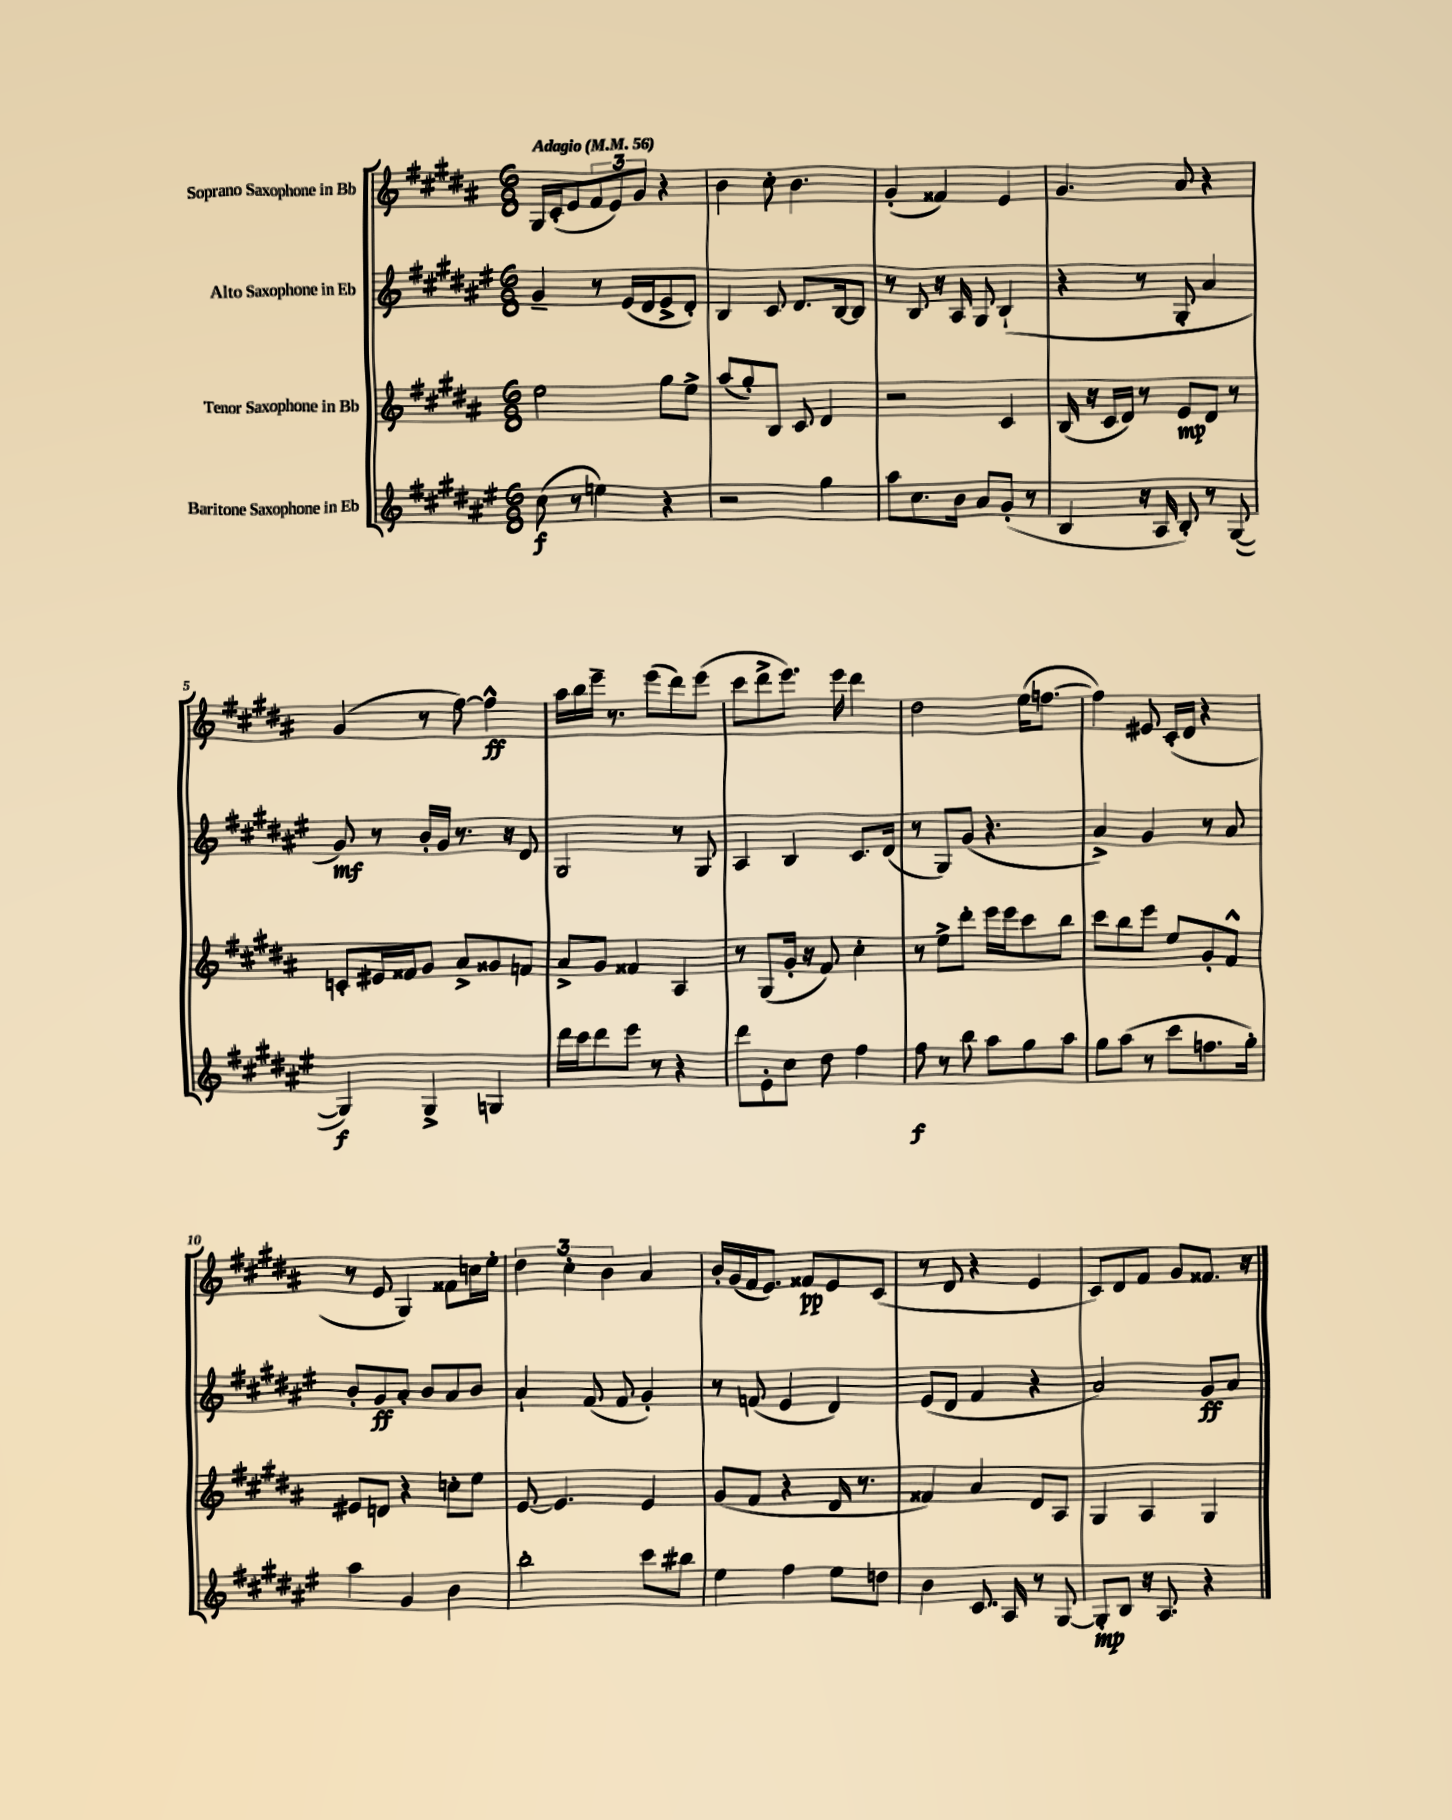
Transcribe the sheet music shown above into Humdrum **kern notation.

**kern	**kern	**kern	**kern
*staff4	*staff3	*staff2	*staff1
*clefG2	*clefG2	*clefG2	*clefG2
*k[f#c#g#d#a#e#]	*k[f#c#g#d#a#]	*k[f#c#g#d#a#e#]	*k[f#c#g#d#a#]
*M6/8	*M6/8	*M6/8	*M6/8
*MM56	*MM56	*MM56	*MM56
(8cc#	2ee	4g#~	16G#
.	.	.	(16c#'
8r	.	.	8e
4ee)	.	8r	12f#
.	.	.	12e)
.	.	(16e#	.
.	.	.	12g#
.	.	16d#	.
4r	8gg#	8e#^	4r
.	8ee^	8d#')	.
=	=	=	=
2r	(8aa#	4B	4b
.	8gg#')	.	.
.	8B	8c#	8cc#'
.	8c#	8.d#	4.b
4gg#	4d#	.	.
.	.	[16B	.
.	.	8B]	.
=	=	=	=
8aa#	2r	8r	(4g#'
8.cc#	.	8B	.
.	.	16r	4f##)
16b	.	16A#	.
8a#	.	8G#	.
(8g#'	4c#	(4B`	4e
8r	.	.	.
=	=	=	=
4B	(16B	4r	4.g#
.	16r	.	.
.	16c#	.	.
.	16d#)	.	.
16r	8r	8r	.
16A#	.	.	.
8B')	8e	8G#'	8a#
8r	8d#	4a#	4r
([8G#	8r	.	.
=	=	=	=
4G#])	8c'	8g#)	(4g#
.	16e#	8r	.
.	16f##	.	.
4G#^	8g#	16b'	8r
.	.	16g#	.
.	8a#^	8.r	[8ff#)
4G	8g##	.	4ff#^^]
.	.	16r	.
.	8f	8d#	.
=	=	=	=
16ddd#	8a#^	2G#	16aa#
16ccc#	.	.	16bb
8ddd#	8g#	.	16eee~
.	.	.	8.r
8eee#	4f##	.	.
8r	.	.	(8eee
4r	4A#	8r	8ddd#)
.	.	8G#	(8eee
=	=	=	=
8ddd#	8r	4A#	8ccc#
8e#'	(8G#	.	8ddd#^
8cc#	16g#'	4B	8.eee)
.	16r	.	.
8dd#	8f#)	.	.
.	.	.	16eee
4ff#	4cc#'	8.c#	4ddd#
.	.	(16d#	.
=	=	=	=
8ff#	8r	8r	2dd#
8r	8ee^	8G#)	.
8bb	8ddd#'	(8g#	.
8aa#	16eee	4.r	.
.	16eee	.	.
8gg#	8ccc#	.	(16ee
.	.	.	[8.ff
8aa#	8bb	.	.
=	=	=	=
8gg#	8ccc#	4a#^)	4ff])
(8aa#	8bb	.	.
8r	8eee	4g#	8e#
8ccc#	8ee	.	(16c#'
.	.	.	16d#
8.ff	8g#'	8r	4r
.	8f#^^	8a#	.
16gg#')	.	.	.
=	=	=	=
4aa#	8e#	8b'	8r
.	8d	8g#	8e
4g#	4r	8a#'	4G#)
.	.	8b	.
4b	8cc'	8a#	8f##
.	8ee	8b	16cc
.	.	.	16ee'
=	=	=	=
2bb'	[8e	4a#`	6dd#
.	4.e]	.	.
.	.	.	6cc#'
.	.	(8f#	.
.	.	.	6b
.	.	8f#	.
8ccc#	4e	4g#')	4a#
8bb#	.	.	.
=	=	=	=
4ee#	(8g#	8r	16b'
.	.	.	(16g#
.	8f#	(8f	16f#
.	.	.	8.e)
4ff#	4r	4e#	.
.	.	.	8f##
8ee#	16d#	4d#)	8e
.	8.r	.	.
8dd	.	.	(8c#
=	=	=	=
4b	4f##)	(8e#	8r
.	.	8d#	8d#
8.c#	4a#	4f#	4r
16A#	.	.	.
8r	8d#	4r	4e
[8G#	8A#	.	.
=	=	=	=
8G#']	4G#	2a#)	8c#)
8B	.	.	8d#
16r	4A#	.	8f#
8.A#	.	.	.
.	.	.	8g#
4r	4G#	8g#	8.f##
.	.	8a#	.
.	.	.	16r
==	==	==	==
*-	*-	*-	*-
